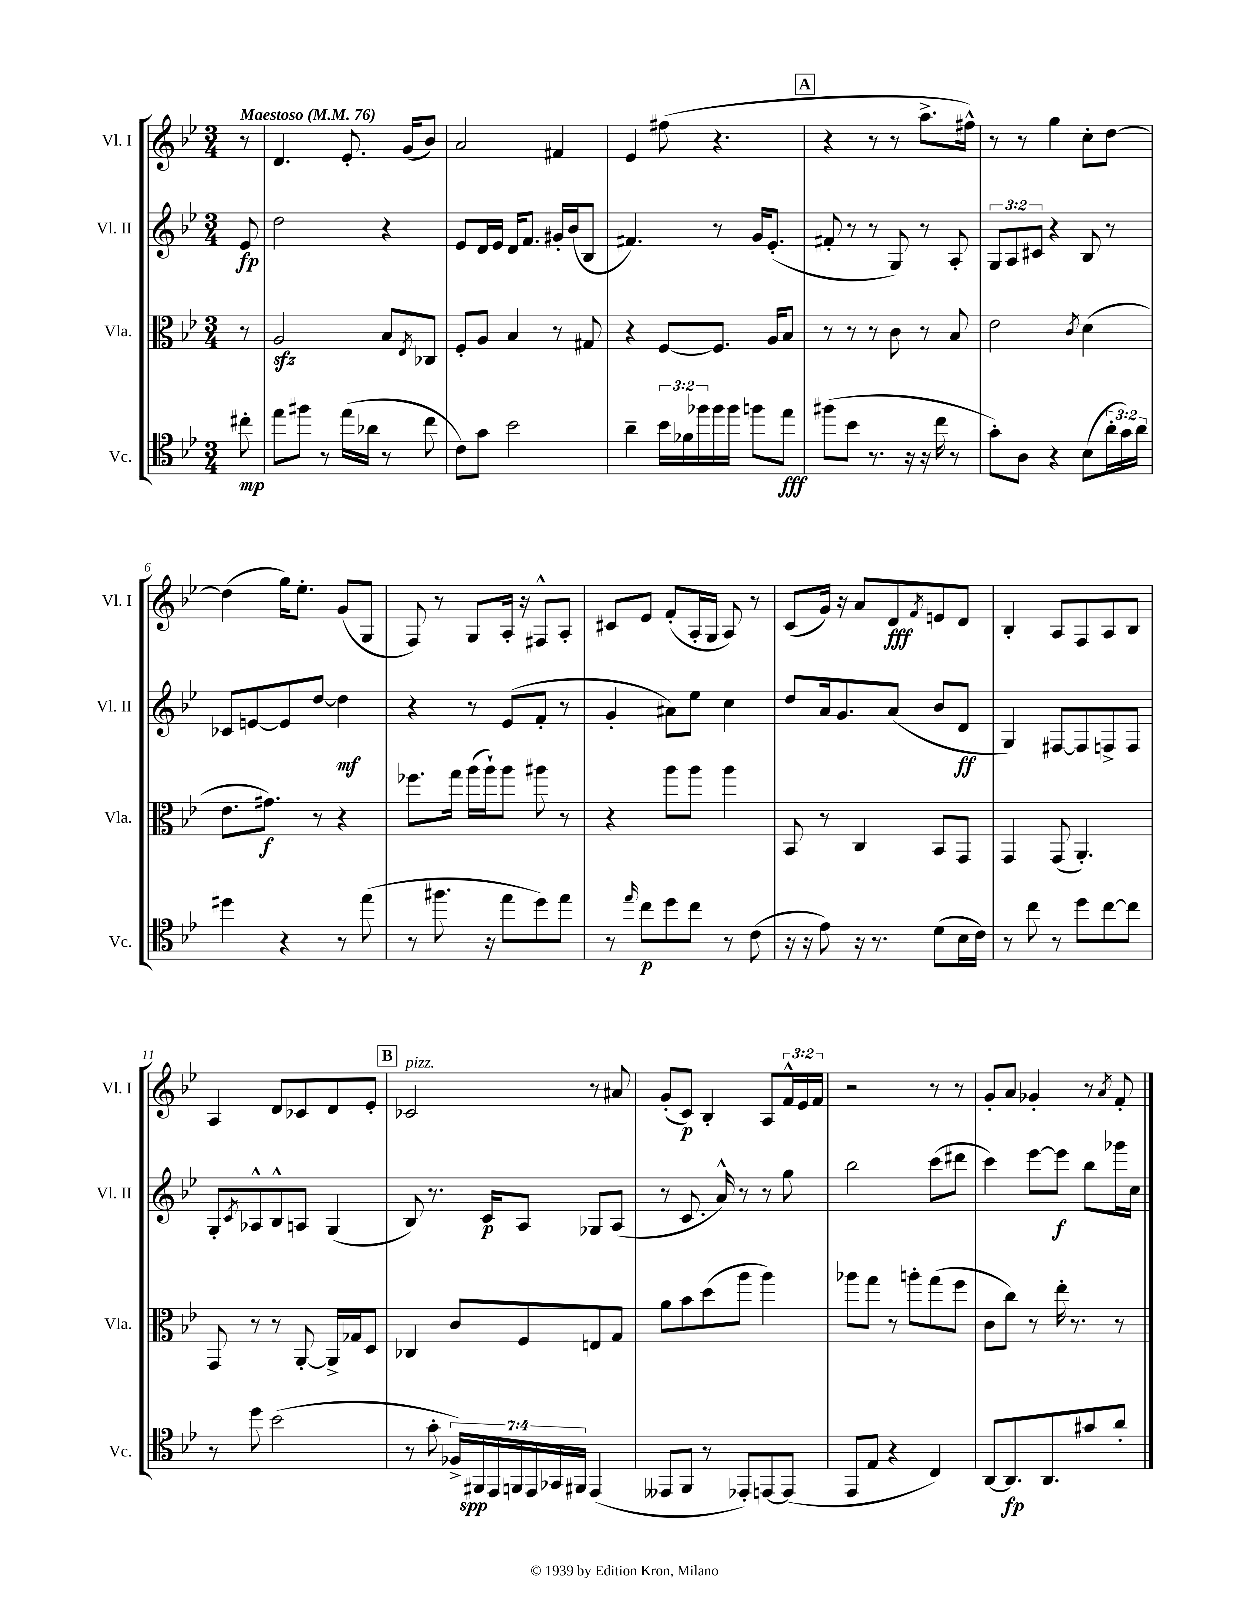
<<
\new StaffGroup <<
\new Staff = "s0" \with { instrumentName = "Vl. I" shortInstrumentName = "Vl. I" } {
    \clef treble \key bes \major \numericTimeSignature \time 3/4 \override Staff.TupletNumber.text = #tuplet-number::calc-fraction-text \partial 8 \tempo "Maestoso" 4 = 76
    r8 |
    d'4. ees'8.-. g'16( bes'8) |
    a'2 fis'4 |
    ees'4 fis''8( r4. |
    \mark \markup { \box "A" } r4 r8 r8 a''8.-> fis''16-^) |
    r8 r8 g''4 c''8-. d''8~ |
    d''4( g''16) ees''8.-. g'8( g8 |
    f8) r8 g8 a16-. r16 fis8-^ a8-. |
    cis'8 ees'8 f'8-.( a16-. g16 a8) r8 |
    c'8( g'16) r16 a'8 d'8\fff \acciaccatura { f'8 } e'8 d'8 |
    bes4-. a8 f8 a8 bes8 |
    a4 d'8 ces'8 d'8 ees'8-. |
    \mark \markup { \box "B" } ces'2^\markup { \italic "pizz." } r8 ais'8 |
    g'8-.( c'8\p) bes4-. a8 \tuplet 3/2 { f'16-^ ees'16 f'16 } |
    r2 r8 r8 |
    g'8-. a'8 ges'4-. r8 \acciaccatura { a'8 } f'8-. \bar "|." |
}
\new Staff = "s1" \with { instrumentName = "Vl. II" shortInstrumentName = "Vl. II" } {
    \clef treble \key bes \major \numericTimeSignature \time 3/4 \override Staff.TupletNumber.text = #tuplet-number::calc-fraction-text \partial 8
    ees'8\fp |
    d''2 r4 |
    ees'8 d'16 ees'16 d'16 f'8. gis'16-. bes'16( bes8 |
    fis'4.) r8 g'16 ees'8.-.( |
    \mark \markup { \box "A" } fis'8-. r8 r8 g8) r8 a8-. |
    \tuplet 3/2 { g8 a8 cis'8 } r4 bes8 r8 |
    ces'8 e'8~ e'8 d''8~ d''4\mf |
    r4 r8 ees'8( f'8-. r8 |
    g'4-. ais'8) ees''8 c''4 |
    d''8 a'16 g'8. a'8( bes'8 d'8\ff |
    g4) fis8~ fis8 f8-> f8 |
    g8-. \acciaccatura { c'8 } aes8-^ bes8-^ a8 g4( |
    \mark \markup { \box "B" } bes8) r8. c'16\p a8 ges8 a8( |
    r8 c'8. a'16-^) r8 r8 g''8 |
    bes''2 c'''8( dis'''8 |
    c'''4) ees'''8~ ees'''8\f bes''8 ges'''16 c''16 \bar "|." |
}
\new Staff = "s2" \with { instrumentName = "Vla." shortInstrumentName = "Vla." } {
    \clef alto \key bes \major \numericTimeSignature \time 3/4 \partial 8
    r8 |
    a2\sfz bes8 \acciaccatura { ees8 } ces8 |
    f8-. a8 bes4 r8 gis8 |
    r4 f8~ f8. a16 bes8 |
    \mark \markup { \box "A" } r8 r8 r8 c'8 r8 bes8 |
    ees'2 \acciaccatura { c'8 } d'4( |
    ees'8. gis'8.\f) r8 r4 |
    fes''8. g''16 a''16( a''16-!) a''8 ais''8 r8 |
    r4 a''8 a''8 a''4 |
    bes,8 r8 c4 bes,8 g,8 |
    g,4 g,8( a,4.-.) |
    g,8 r8 r8 a,8~-. a,16-> ges16 d8 |
    \mark \markup { \box "B" } ces4 c'8 f8 e8 g8 |
    a'8 bes'8 d''8( a''8 a''4) |
    aes''8 g''8 r8 a''8-. g''8( f''8 |
    c'8 c''8) r8 ees''16-. r8. r8 \bar "|." |
}
\new Staff = "s3" \with { instrumentName = "Vc." shortInstrumentName = "Vc." } {
    \clef tenor \key bes \major \numericTimeSignature \time 3/4 \override Staff.TupletNumber.text = #tuplet-number::calc-fraction-text \partial 8
    cis''8-.\mp |
    ees''8 fis''8 r8 ees''16( aes'16 r8 c''8 |
    c'8) g'8 bes'2 |
    a'4-- \tuplet 3/2 { bes'16 fes'16 fes''16 } fes''16 fes''16 f''8 ees''8\fff |
    \mark \markup { \box "A" } fis''8( bes'8 r8. r16 r16 c''16 r8 |
    g'8-.) a8 r4 bes8( \tuplet 3/2 { a'16-. g'16) a'16 } |
    dis''4 r4 r8 ees''8( |
    r8 fis''8. r16 ees''8 d''8) ees''8 |
    r8 \grace { ees''16 } c''8\p d''8 c''8 r8 c'8( |
    r16 r16 ees'8) r16 r8. d'8( bes16 c'16) |
    r8 c''8 r8 d''8 c''8~ c''8 |
    r8 d''8 bes'2( |
    \mark \markup { \box "B" } r8 g'8-. \tuplet 7/4 { fes16->) fis,16\spp ees,16 f,16 ees,16 ges,16 fis,16 } ees,4( |
    eeses,8 f,8 r8 ees,8-.) e,8~ e,8( |
    ees,8 ees8 r4 c4) |
    a,8~ a,8.\fp a,8. gis'8 a'8-. \bar "|." |
}
>>
>>
